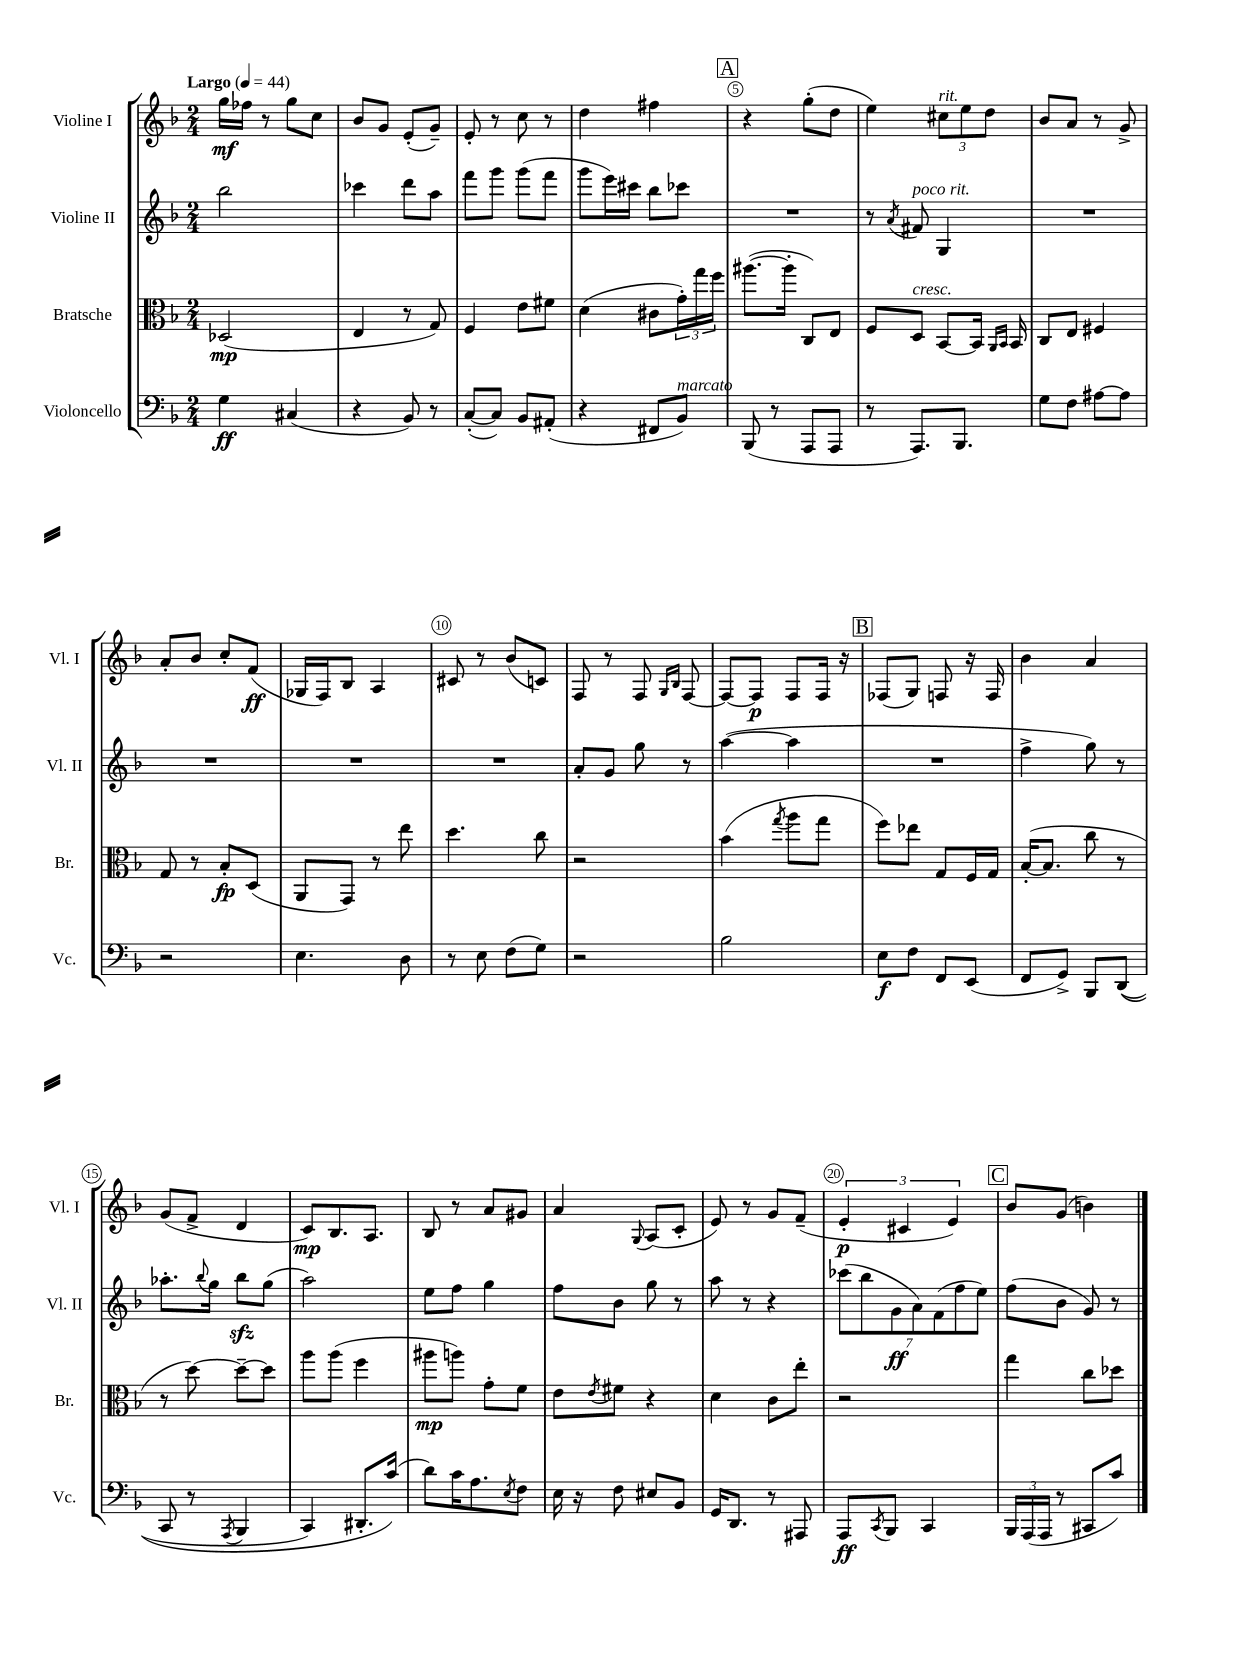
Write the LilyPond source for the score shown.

<<
\new StaffGroup <<
\new Staff = "s0" \with { instrumentName = "Violine I" shortInstrumentName = "Vl. I" } {
    \clef treble \key f \major \numericTimeSignature \time 2/4 \tempo "Largo" 4 = 44
    g''16\mf fes''16 r8 g''8 c''8 |
    bes'8 g'8 e'8-.( g'8--) |
    e'8-. r8 c''8 r8 |
    d''4 fis''4 |
    \mark \markup { \box "A" } r4 g''8-.( d''8 |
    e''4) \tuplet 3/2 { cis''8^\markup { \italic "rit." } e''8 d''8 } |
    bes'8 a'8 r8 g'8-> |
    a'8-. bes'8 c''8-. f'8\ff( |
    ges16 f16) bes8 a4 |
    cis'8 r8 bes'8( c'8) |
    f8 r8 f8 \grace { g16 bes16 } f8~ |
    f8~ f8\p f8 f16 r16 |
    \mark \markup { \box "B" } fes8( g8) f8 r16 f16 |
    bes'4 a'4 |
    g'8( f'8-> d'4 |
    c'8\mp) bes8. a8. |
    bes8 r8 a'8 gis'8 |
    a'4 \appoggiatura { g8 } a8( c'8-. |
    e'8) r8 g'8 f'8--( |
    \tuplet 3/2 { e'4-.\p cis'4 e'4) } |
    \mark \markup { \box "C" } bes'8 g'8( b'4) \bar "|." |
}
\new Staff = "s1" \with { instrumentName = "Violine II" shortInstrumentName = "Vl. II" } {
    \clef treble \key f \major \numericTimeSignature \time 2/4
    bes''2 |
    ces'''4 d'''8 a''8 |
    f'''8 g'''8 g'''8( f'''8 |
    g'''8 e'''16) cis'''16 bes''8 ces'''8 |
    \mark \markup { \box "A" } R2 |
    r8 \acciaccatura { a'8 } fis'8^\markup { \italic "poco rit." } g4 |
    R2 |
    R2 |
    R2 |
    R2 |
    a'8-. g'8 g''8 r8 |
    a''4~( a''4 |
    \mark \markup { \box "B" } R2 |
    f''4-> g''8) r8 |
    aes''8.-. \appoggiatura { bes''8 } g''16 bes''8\sfz g''8( |
    a''2) |
    e''8 f''8 g''4 |
    f''8 bes'8 g''8 r8 |
    a''8 r8 r4 |
    \tuplet 7/4 { ces'''8( bes''8 g'8\ff a'8) f'8( f''8 e''8) } |
    \mark \markup { \box "C" } f''8( bes'8 g'8) r8 \bar "|." |
}
\new Staff = "s2" \with { instrumentName = "Bratsche" shortInstrumentName = "Br." } {
    \clef alto \key f \major \numericTimeSignature \time 2/4
    des2\mp( |
    e4 r8 g8) |
    f4 e'8 fis'8 |
    d'4( cis'8 \tuplet 3/2 { g'16-.) g''16 f''16 } |
    \mark \markup { \box "A" } ais''8.~( ais''16-. c8) e8 |
    f8 d8^\markup { \italic "cresc." } bes,8~ bes,16 \grace { a,16 bes,16 } bes,16 |
    c8 e8 fis4 |
    g8 r8 bes8-.\fp d8( |
    a,8 g,8) r8 e''8 |
    d''4. c''8 |
    r2 |
    bes'4( \acciaccatura { g''8 } a''8 g''8 |
    \mark \markup { \box "B" } f''8) ees''8 g8 f16 g16 |
    bes16~-.( bes8. c''8 r8 |
    r8 d''8~) d''8~-- d''8 |
    a''8 a''8( f''4 |
    ais''8\mp a''8) g'8-. f'8 |
    e'8 \acciaccatura { e'8 } fis'8 r4 |
    d'4 c'8 e''8-. |
    r2 |
    \mark \markup { \box "C" } g''4 c''8 des''8 \bar "|." |
}
\new Staff = "s3" \with { instrumentName = "Violoncello" shortInstrumentName = "Vc." } {
    \clef bass \key f \major \numericTimeSignature \time 2/4
    g4\ff cis4( |
    r4 bes,8) r8 |
    c8~-.( c8) bes,8 ais,8-.( |
    r4 fis,8 bes,8^\markup { \italic "marcato" }) |
    \mark \markup { \box "A" } bes,,8( r8 a,,8 a,,8 |
    r8 a,,8.) bes,,8. |
    g8 f8 ais8~ ais8 |
    r2 |
    e4. d8 |
    r8 e8 f8( g8) |
    r2 |
    bes2 |
    \mark \markup { \box "B" } e8\f f8 f,8 e,8( |
    f,8 g,8->) bes,,8 d,8(\( |
    c,8 r8 \acciaccatura { a,,8 } bes,,4 |
    c,4) dis,8.-. c'16(\) |
    d'8) c'16 a8. \acciaccatura { e8 } f8 |
    e16 r16 f8 eis8 bes,8 |
    g,16 d,8. r8 ais,,8 |
    a,,8\ff \acciaccatura { c,8 } bes,,8 c,4 |
    \mark \markup { \box "C" } \tuplet 3/2 { bes,,16 a,,16( a,,16 } r8 cis,8 c'8) \bar "|." |
}
>>
>>
\layout { \context { \Score \override BarNumber.break-visibility = ##(#f #t #t) barNumberVisibility = #(every-nth-bar-number-visible 5) \override BarNumber.stencil = #(make-stencil-circler 0.1 0.3 ly:text-interface::print) } }
